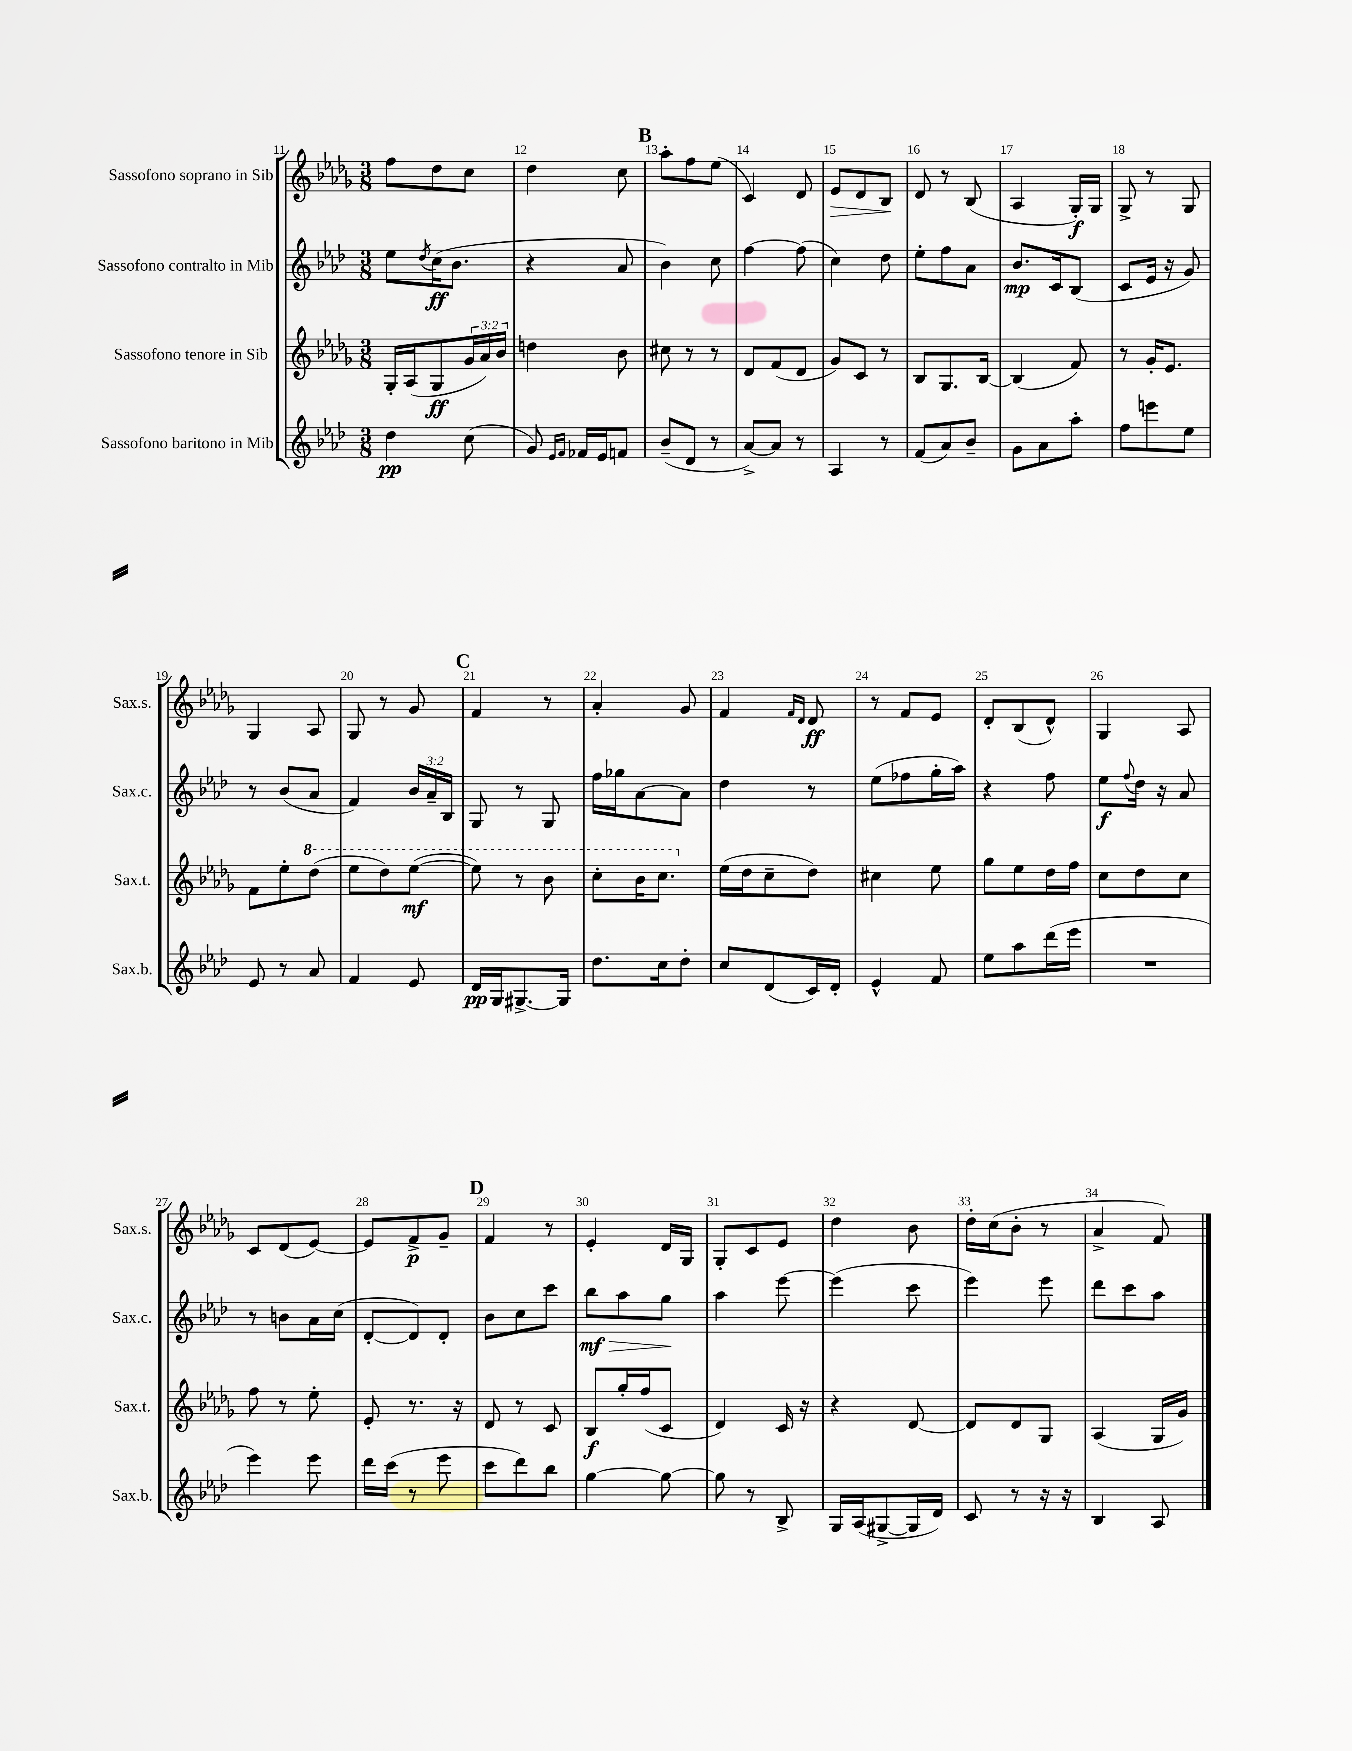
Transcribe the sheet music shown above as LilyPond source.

<<
\new StaffGroup <<
\new Staff = "s0" \with { instrumentName = "Sassofono soprano in Sib" shortInstrumentName = "Sax.s." } {
    \clef treble \key des \major \numericTimeSignature \time 3/8
    f''8 des''8 c''8 |
    des''4 c''8 |
    \mark \markup { \bold "B" } aes''8-. f''8 ees''8( |
    c'4) des'8 |
    ees'8\> des'8 bes8\! |
    des'8 r8 bes8( |
    aes4 ges16-.\f) ges16 |
    ges8-> r8 ges8 |
    ges4 aes8 |
    ges8 r8 ges'8 |
    \mark \markup { \bold "C" } f'4 r8 |
    aes'4-. ges'8 |
    f'4 \grace { f'16 des'16 } des'8\ff |
    r8 f'8 ees'8 |
    des'8-. bes8( des'8-^) |
    ges4 aes8 |
    c'8 des'8( ees'8~) |
    ees'8 f'8->\p ges'8-- |
    \mark \markup { \bold "D" } f'4 r8 |
    ees'4-. des'16 ges16 |
    ges8-. c'8 ees'8 |
    des''4 bes'8 |
    des''16-. c''16( bes'8-. r8 |
    aes'4-> f'8) \bar "|." |
}
\new Staff = "s1" \with { instrumentName = "Sassofono contralto in Mib" shortInstrumentName = "Sax.c." } {
    \clef treble \key aes \major \numericTimeSignature \time 3/8 \override Staff.TupletNumber.text = #tuplet-number::calc-fraction-text
    ees''8 \acciaccatura { des''8 } c''16\ff( bes'8. |
    r4 aes'8 |
    \mark \markup { \bold "B" } bes'4) c''8 |
    f''4~ f''8( |
    c''4) des''8 |
    ees''8-. f''8 aes'8 |
    bes'8.\mp c'16 bes8( |
    c'8 ees'16 r16 g'8) |
    r8 bes'8( aes'8 |
    f'4) \tuplet 3/2 { bes'16 aes'16-- bes16 } |
    \mark \markup { \bold "C" } g8 r8 g8 |
    f''16 ges''16 aes'8~ aes'8 |
    des''4 r8 |
    ees''8( fes''8 g''16-. aes''16) |
    r4 f''8 |
    ees''8\f \appoggiatura { f''8 } des''16 r16 aes'8 |
    r8 b'8 aes'16 c''16( |
    des'8~-. des'8) des'8-. |
    \mark \markup { \bold "D" } bes'8 c''8 c'''8 |
    bes''8\mf\> aes''8 g''8\! |
    aes''4 ees'''8~ |
    ees'''4( c'''8 |
    ees'''4) ees'''8 |
    des'''8 c'''8 aes''8 \bar "|." |
}
\new Staff = "s2" \with { instrumentName = "Sassofono tenore in Sib" shortInstrumentName = "Sax.t." } {
    \clef treble \key des \major \numericTimeSignature \time 3/8 \override Staff.TupletNumber.text = #tuplet-number::calc-fraction-text
    ges16-. aes16( ges8\ff \tuplet 3/2 { ges'16 aes'16) bes'16 } |
    d''4 bes'8 |
    \mark \markup { \bold "B" } cis''8 r8 r8 |
    des'8 f'8( des'8 |
    ges'8) c'8 r8 |
    bes8 ges8. bes16~ |
    bes4( f'8) |
    r8 ges'16-. ees'8. |
    f'8 ees''8-. \ottava #1 des'''8( |
    ees'''8 des'''8) ees'''8~\mf( |
    \mark \markup { \bold "C" } ees'''8) r8 bes''8 |
    c'''8-. bes''16 c'''8. \ottava #0 |
    ees''16( des''16 c''8-- des''8) |
    cis''4 ees''8 |
    ges''8 ees''8 des''16 f''16 |
    c''8 des''8 c''8 |
    f''8 r8 ees''8-. |
    ees'8-. r8. r16 |
    \mark \markup { \bold "D" } des'8 r8 c'8 |
    bes8\f ges''16-. f''16( c'8 |
    des'4) c'16 r16 |
    r4 des'8~ |
    des'8 des'8 ges8 |
    aes4( ges16 ges'16) \bar "|." |
}
\new Staff = "s3" \with { instrumentName = "Sassofono baritono in Mib" shortInstrumentName = "Sax.b." } {
    \clef treble \key aes \major \numericTimeSignature \time 3/8
    des''4\pp c''8( |
    g'8) \grace { ees'16 f'16 } fes'16 ees'16 f'8 |
    \mark \markup { \bold "B" } bes'8--( des'8 r8 |
    aes'8~->) aes'8 r8 |
    aes4 r8 |
    f'8( aes'8) bes'8-- |
    g'8 aes'8 aes''8-. |
    f''8 e'''8 ees''8 |
    ees'8 r8 aes'8 |
    f'4 ees'8 |
    \mark \markup { \bold "C" } des'16\pp g16 gis8.~-> gis16 |
    des''8. c''16 des''8-. |
    c''8 des'8( c'16) des'16-. |
    ees'4-^ f'8 |
    ees''8 aes''8 des'''16( ees'''16 |
    R4. |
    ees'''4) ees'''8 |
    des'''16 c'''16( r8 ees'''8 |
    \mark \markup { \bold "D" } c'''8 des'''8) bes''8 |
    g''4~ g''8~ |
    g''8 r8 bes8-> |
    g16 aes16( gis8~-> gis16 des'16) |
    c'8 r8 r16 r16 |
    bes4 aes8 \bar "|." |
}
>>
>>
\layout { \context { \Score currentBarNumber = #11 \override BarNumber.break-visibility = ##(#f #t #t) barNumberVisibility = #all-bar-numbers-visible } }
